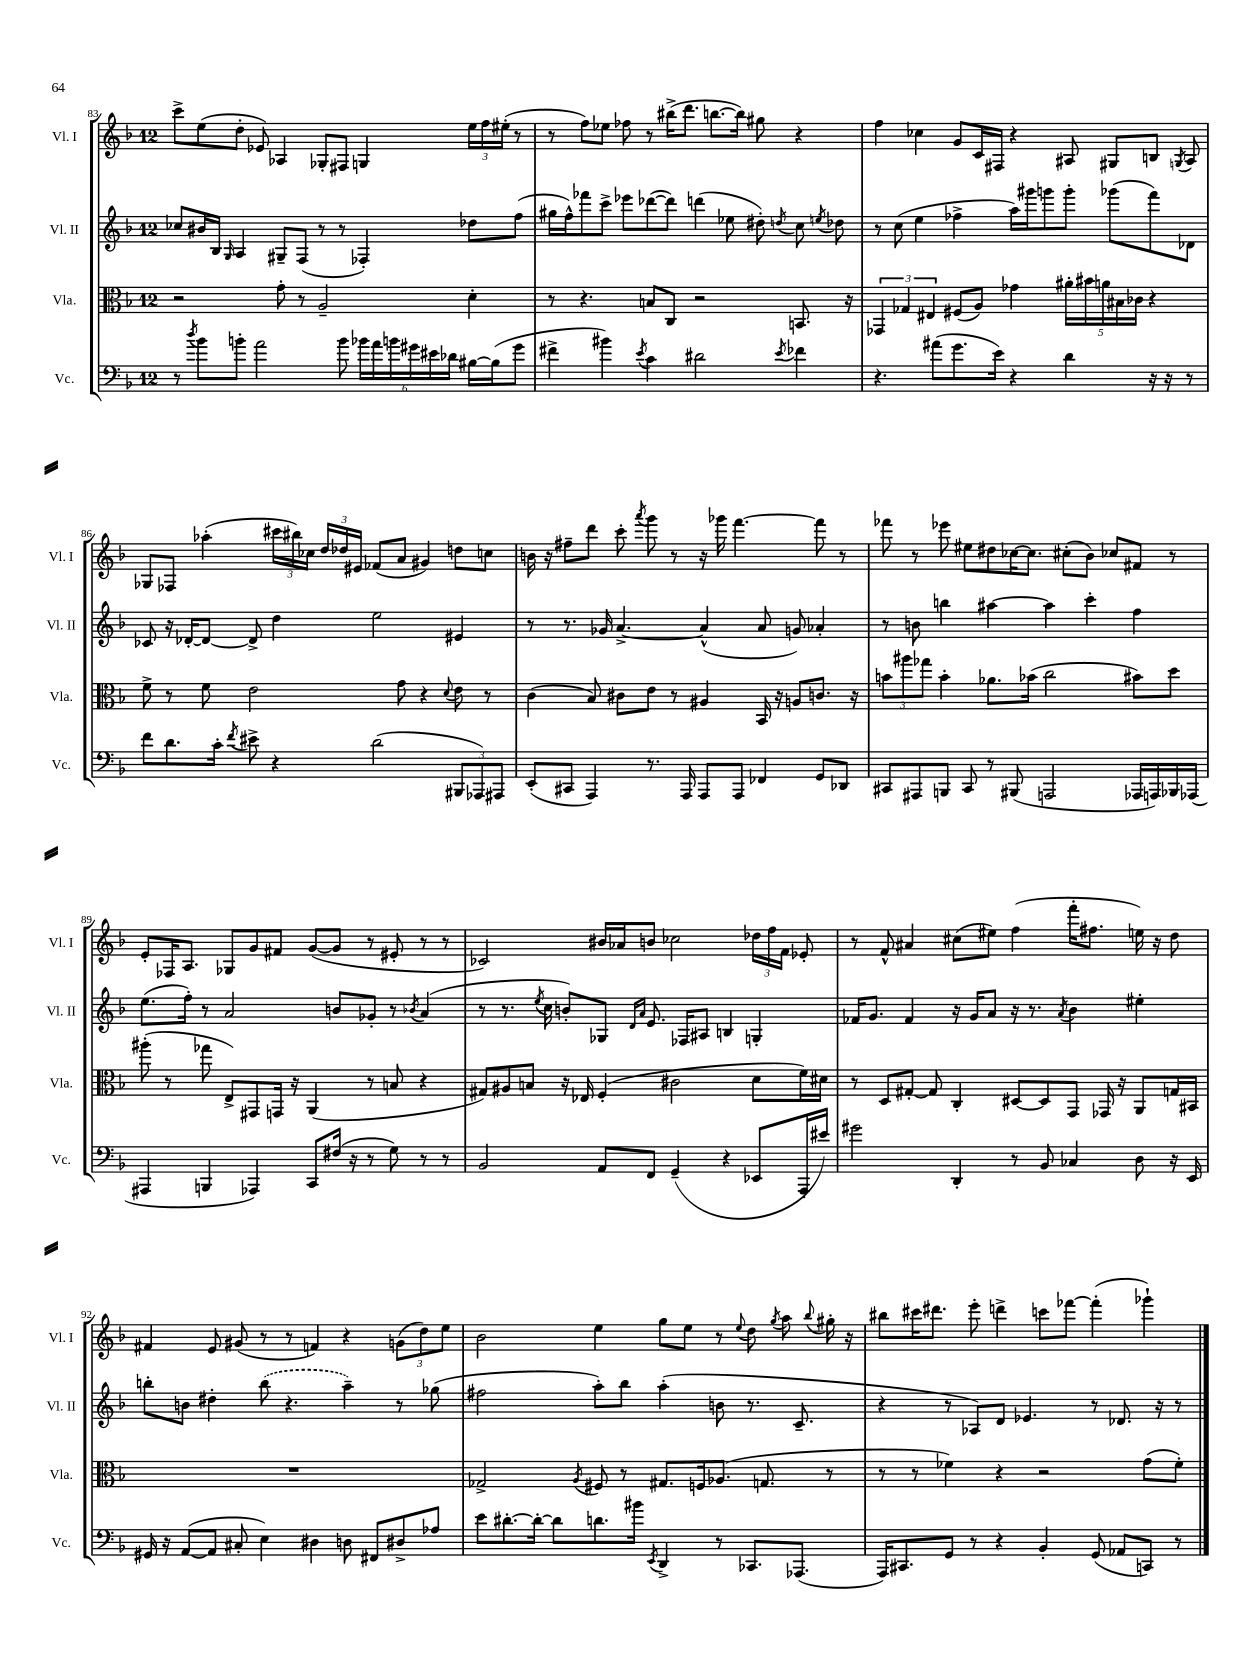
<<
\new StaffGroup <<
\new Staff = "s0" \with { instrumentName = "Vl. I" shortInstrumentName = "Vl. I" } {
    \clef treble \key f \major \once \override Staff.TimeSignature.style = #'single-digit \time 12/8
    \autoBeamOff c'''8[-> e''8( d''8]-. ees'8) aes4 ges8[-. fis8] g4 \tuplet 3/2 { e''16[ f''16 eis''16]-.( } r8 |
    r8 f''8[) ees''8] fes''8 r8 bis''16[->( d'''8.] b''8.[~ b''16]) gis''8 r4 |
    f''4 ces''4 g'8[ c'16 fis16] r4 ais8 gis8[ b8] \acciaccatura { g8 } ais8 |
    ges8[ fes8] aes''4-.( \tuplet 3/2 { cis'''16[ bis''16) ces''16] } \tuplet 3/2 { d''16[ des''16 eis'16] } fes'8[( a'8] gis'4) d''8[ c''8] |
    b'16 r16 fis''8[-- d'''8] c'''8-. \acciaccatura { a'''8 } g'''8 r8 r16 ges'''16 f'''4.~ f'''8 r8 |
    fes'''8 r8 ees'''8 eis''8[ dis''8 ces''16~ ces''8.] cis''8[-.( bes'8]) ces''8[ fis'8] r8 |
    e'8[-. fes16 a8.] ges8[ g'8 fis'8] g'8[~( g'8] r8 eis'8-. r8 r8 |
    ces'2) bis'16[ aes'16 b'8] ces''2 \tuplet 3/2 { des''16[ f''16 f'16] } ees'8-. |
    r8 f'8-^ ais'4 cis''8[( eis''8]) f''4( f'''16[-. fis''8.] e''16) r16 d''8 |
    fis'4 e'8 gis'8( r8 r8 f'4) r4 \tuplet 3/2 { g'8[( d''8) e''8] } |
    bes'2 e''4 g''8[ e''8] r8 \appoggiatura { e''8 } d''8 \acciaccatura { g''8 } a''8 \appoggiatura { bes''8 } gis''16-. r16 |
    bis''8[ cis'''16 dis'''8.] e'''8-. d'''4-> c'''8[ fes'''8]~ fes'''4-.( ges'''4-!) \bar "|." |
}
\new Staff = "s1" \with { instrumentName = "Vl. II" shortInstrumentName = "Vl. II" } {
    \clef treble \key f \major \once \override Staff.TimeSignature.style = #'single-digit \time 12/8
    \autoBeamOff ces''8[ bis'16 bes16] \grace { g16 } a4 gis8[-- f8]( r8 r8 fes4-.) des''8[ f''8]( |
    gis''16[ f''16-^) fes'''8 c'''8]-> ees'''8[ des'''8~( des'''8]) d'''4( ees''8 dis''8-.) \acciaccatura { d''8 } c''8 \acciaccatura { e''8 } des''8 |
    r8 c''8( e''4 fes''4-> a''16[) gis'''16 g'''8 g'''8]-. ges'''8[( f'''8) des'8] |
    ces'8 r16 des'16[~-. des'8]~ des'8-> d''4 e''2 eis'4 |
    r8 r8. ges'16 a'4.~-> a'4-^( a'8 g'8) aes'4-. |
    r8 b'8 b''4 ais''4~ ais''4 c'''4-. f''4 |
    e''8.[( f''16]-.) r8 a'2 b'8[ ges'8]-. r8 \acciaccatura { bes'8 } a'4( |
    r8 r8. \acciaccatura { e''8 } c''16 b'8[-.) ges8] \grace { d'16[ a'16] } e'8. fes16[ ais8] b4 g4-. |
    fes'16[ g'8.] fes'4 r16 g'16[ a'8] r16 r8. \acciaccatura { a'8 } bes'4 eis''4-. |
    b''8[-. b'8] dis''4-. \once \slurDashed b''8( r4. a''4--) r8 ges''8( |
    fis''2 a''8[-.) bes''8] a''4-.( b'8 r8. c'8.-- |
    r4 r8 aes8[) d'8] ees'4. r8 des'8. r16 r8 \bar "|." |
}
\new Staff = "s2" \with { instrumentName = "Vla." shortInstrumentName = "Vla." } {
    \clef alto \key f \major \once \override Staff.TimeSignature.style = #'single-digit \time 12/8
    \autoBeamOff r2 g'8-. r8 a2-- d'4-. |
    r8 r4. b8[ c8] r2 b,8. r16 |
    \tuplet 3/2 { ges,4 ges4 eis4 } fis8[( a8]) ges'4 \tuplet 5/4 { ais'16[-. bis'16 a'16 bis16 ces'16] } r4 |
    f'8-> r8 f'8 e'2 g'8 r4 \appoggiatura { d'8 } e'8 r8 |
    c'4( bes8) cis'8[ e'8] r8 ais4 bes,16 r16 a8[ c'8.] r16 |
    \tuplet 3/2 { b'8[ ais''8 ges''8] } b'4-. aes'8.[ bes'16]( c''2 bis'8[) d''8] |
    ais''8-.( r8 ges''8 e8[->) gis,8 g,16] r16 a,4( r8 b8 r4 |
    gis8[) ais8 b8] r16 ees16 f4-.( cis'2 d'8[ f'16) dis'16] |
    r8 d8[ gis8]~-. gis8 c4-. dis8[~ dis8 g,8] ges,16 r16 a,8[ g16 bis,16] |
    R1. |
    ges2-> \acciaccatura { a8 } fis8 r8 gis8.[ f16 aes8.]( g8. r8 |
    r8 r8 fes'4) r4 r2 g'8[( fes'8]-.) \bar "|." |
}
\new Staff = "s3" \with { instrumentName = "Vc." shortInstrumentName = "Vc." } {
    \clef bass \key f \major \once \override Staff.TimeSignature.style = #'single-digit \time 12/8
    \autoBeamOff r8 \acciaccatura { d''8 } bes'8[ b'8]-. a'2 b'8 \tuplet 6/4 { bes'16[ a'16 b'16 gis'16 eis'16 des'16] } bis16[~ bis16( gis'8] |
    fis'4-> bis'4) \acciaccatura { e'8 } c'4 dis'2 \acciaccatura { e'8 } fes'4 |
    r4. ais'8[( g'8. e'16]) r4 d'4 r16 r16 r8 |
    f'8[ d'8. c'16]-. \acciaccatura { f'8 } eis'8-> r4 d'2( \tuplet 3/2 { bis,,8[ aes,,8) ais,,8] } |
    e,8[-.( cis,8] a,,4) r8. a,,16 a,,8[ a,,8] fes,4 g,8[ des,8] |
    cis,8[ ais,,8 b,,8] cis,8 r8 bis,,8( a,,2 aes,,16[ a,,16) bes,,16 aes,,16]( |
    ais,,4 b,,4 aes,,4) c,8[ fis16]( r16 r8 g8) r8 r8 |
    bes,2 a,8[ f,8] g,4--( r4 ees,8[ a,,16-. eis'16]) |
    gis'2 d,4-. r8 bes,8 ces4 d8 r16 e,16 |
    gis,16 r16 a,8[~( a,8] cis8-. e4) dis4 d8 fis,8[ dis8-> aes8] |
    e'8[ dis'8.~-. dis'16]~-. dis'8[ d'8. bis'16] \acciaccatura { e,8 } d,4-> r8 ces,8.[ aes,,8.]( |
    a,,16[) cis,8. g,8] r8 r4 bes,4-. g,8( aes,8[ c,8]) r8 \bar "|." |
}
>>
>>
\layout { \context { \Score currentBarNumber = #83 } }
